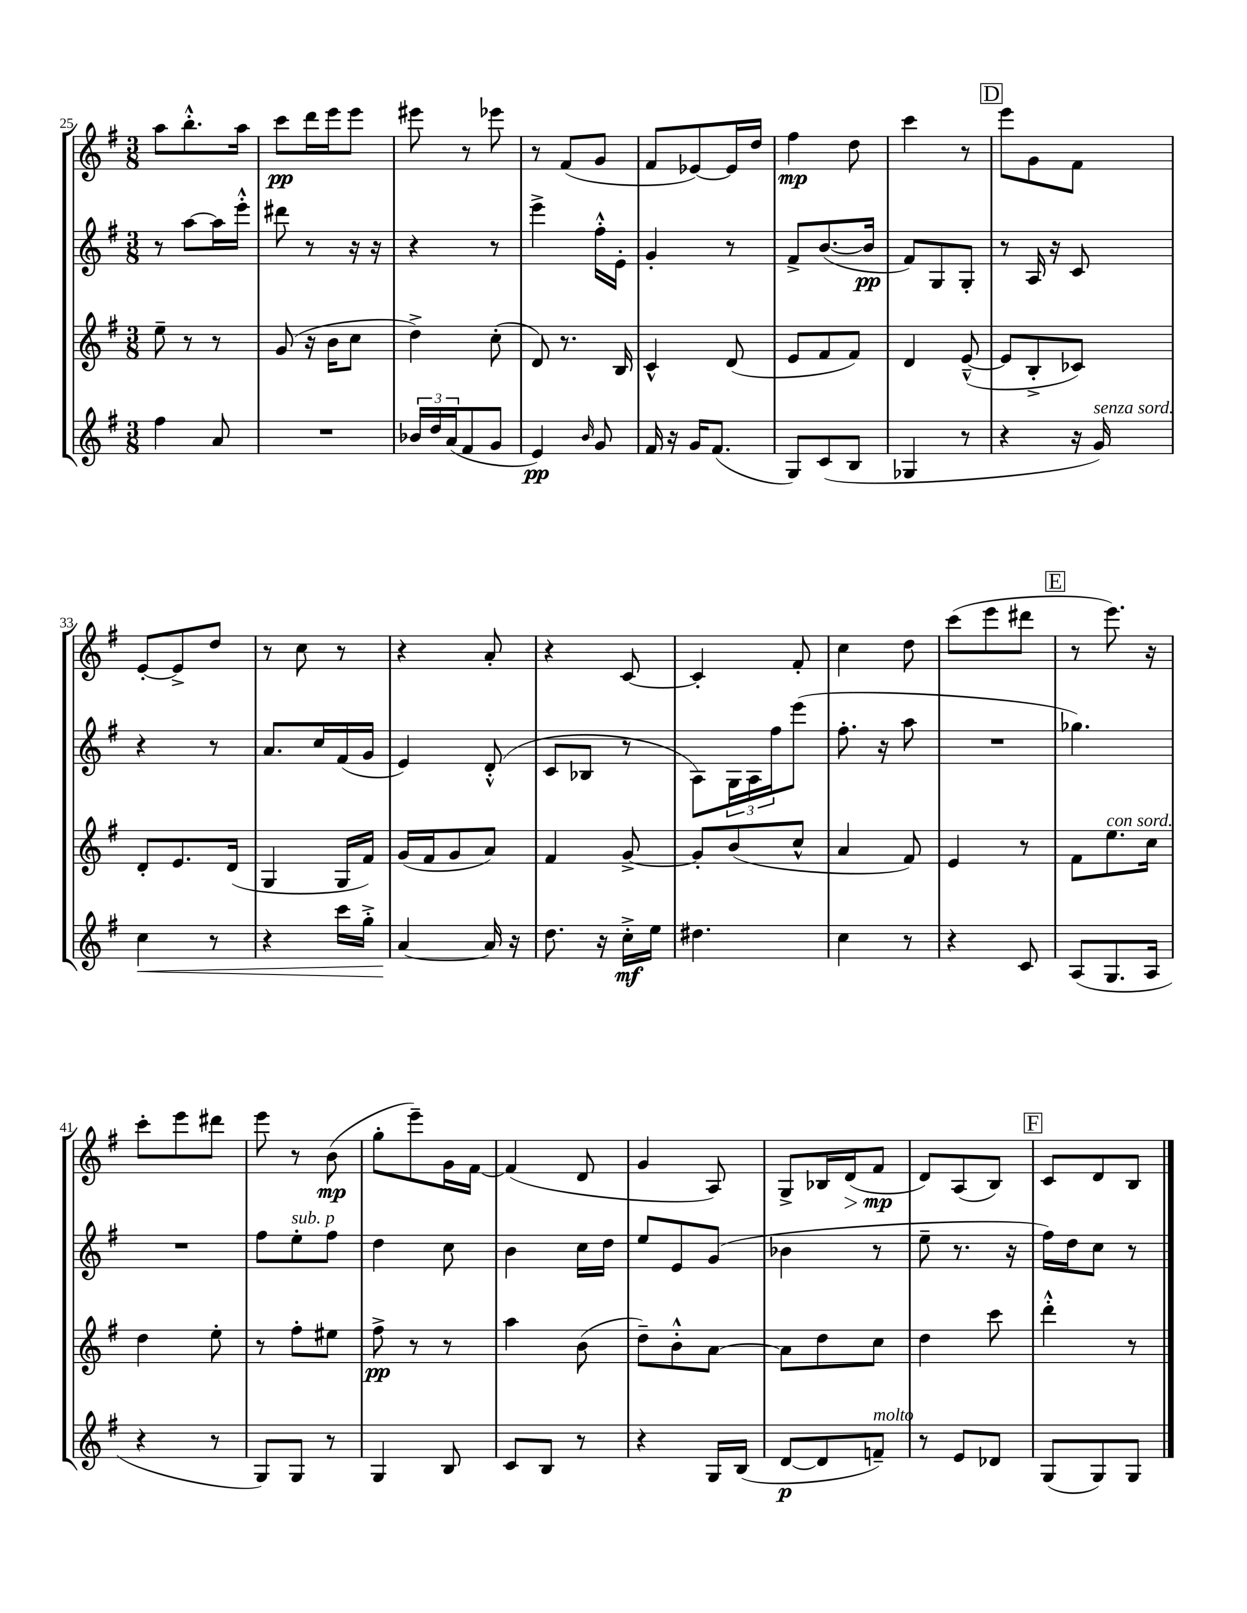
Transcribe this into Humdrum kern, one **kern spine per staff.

**kern	**kern	**kern	**kern
*staff4	*staff3	*staff2	*staff1
*clefG2	*clefG2	*clefG2	*clefG2
*k[f#]	*k[f#]	*k[f#]	*k[f#]
*M3/8	*M3/8	*M3/8	*M3/8
4ff#\	8ee~\	8r	8aa\L
.	8r	[8aa\L	8.bb'^^\
8a/	8r	16aa\]L	.
.	.	16eee'^^\JJ	16aa\Jk
=	=	=	=
4.r	(8g/	8ddd#\	8ccc\L
.	16r	8r	16ddd\L
.	16b\LK	.	16eee\J
.	8cc\J	16r	8eee\J
.	.	16r	.
=	=	=	=
24b-/LL	4dd^\)	4r	8eee#\
24dd/	.	.	.
(24a/J	.	.	.
8f#/	.	.	8r
8g/J	(8cc'\	8r	8eee-\
=	=	=	=
4e/)	8d/)	4eee^\	8r
.	8.r	.	(8f#/L
16qqb/	.	.	.
8g/	.	16ff#'^^\LL	8g/J
.	16B/	16e'\JJ	.
=	=	=	=
16f#/	4c^^/	4g'/	8f#/L
16r	.	.	.
16g/LK	.	.	[8e-/)
(8.f#/J	.	.	.
.	(8d/	8r	16e-/]L
.	.	.	16dd/JJ
=	=	=	=
8G/L)	8e/L	8f#^/L	4ff#\
(8c/	8f#/	([8.b/	.
8B/J	8f#/J)	.	8dd\
.	.	16b/]Jk	.
=	=	=	=
4G-/	4d/	8f#/L)	4ccc\
.	.	8G/	.
8r	([8e~^^/	8G'/J	8r
=	=	=	=
4r	8e/]L	8r	8eee\L
.	8B'^/	16A/	8g\
.	.	16r	.
16r	8c-/J)	8c/	8f#\J
16g/)	.	.	.
=	=	=	=
4cc\	8d'/L	4r	[8e'/L
.	8.e/	.	8e^/]
8r	.	8r	8dd/J
.	(16d/Jk	.	.
=	=	=	=
4r	4G/	8.a/L	8r
.	.	.	8cc\
.	.	16cc/L	.
16ccc\LL	16G/LL	(16f#/	8r
16gg'^\JJ	16f#/JJ)	16g/JJ	.
=	=	=	=
[4a/	(16g/LL	4e/)	4r
.	16f#/J	.	.
.	8g/	.	.
16a/]	8a/J)	(8d'^^/	8a'/
16r	.	.	.
=	=	=	=
8.dd\	4f#/	8c/L	4r
.	.	8B-/J	.
16r	.	.	.
16cc'^\LL	[8g^/	8r	[8c/
16ee\JJ	.	.	.
=	=	=	=
4.dd#\	8g'/]L	8A\L)	4c'/]
.	(8b/	24G\L	.
.	.	24A\	.
.	.	24ff#\J	.
.	8cc^^/J	(8eee\J	8f#'/
=	=	=	=
4cc\	4a/	8.ff#'\	4cc\
.	.	16r	.
8r	8f#/)	8aa\	8dd\
=	=	=	=
4r	4e/	4.r	(8ccc\L
.	.	.	8eee\
8c/	8r	.	8ddd#\J
=	=	=	=
(8A/L	8f#\L	4.gg-\)	8r
8.G/	8.ee\	.	8.eee\)
16A/Jk	16cc\Jk	.	16r
=	=	=	=
4r	4dd\	4.r	8ccc'\L
.	.	.	8eee\
8r	8ee'\	.	8ddd#\J
=	=	=	=
8G/L)	8r	8ff#\L	8eee\
8G/J	8ff#'\L	8ee'\	8r
8r	8ee#\J	8ff#\J	(8b\
=	=	=	=
4G/	8ff#^\	4dd\	8gg'\L
.	8r	.	8eee~\)
8B/	8r	8cc\	16g\L
.	.	.	[16f#\JJ
=	=	=	=
8c/L	4aa\	4b\	(4f#/]
8B/J	.	.	.
8r	(8b\	16cc\LL	8d/
.	.	16dd\JJ	.
=	=	=	=
4r	8dd~\L)	8ee/L	4g/
.	8b'^^\	8e/	.
16G/LL	[8a\J	(8g/J	8A/)
(16B/JJ	.	.	.
=	=	=	=
[8d/L	8a\]L	4b-\	8G^/L
8d/]	8dd\	.	16B-/L
.	.	.	(16d/J
8f~/J)	8cc\J	8r	8f#/J
=	=	=	=
8r	4dd\	8ee~\	8d/L)
8e/L	.	8.r	(8A/
8d-/J	8ccc\	.	8B/J)
.	.	16r	.
=	=	=	=
(8G/L	4ddd'^^\	16ff#\LL)	8c/L
.	.	16dd\J	.
8G/)	.	8cc\J	8d/
8G/J	8r	8r	8B/J
==	==	==	==
*-	*-	*-	*-
